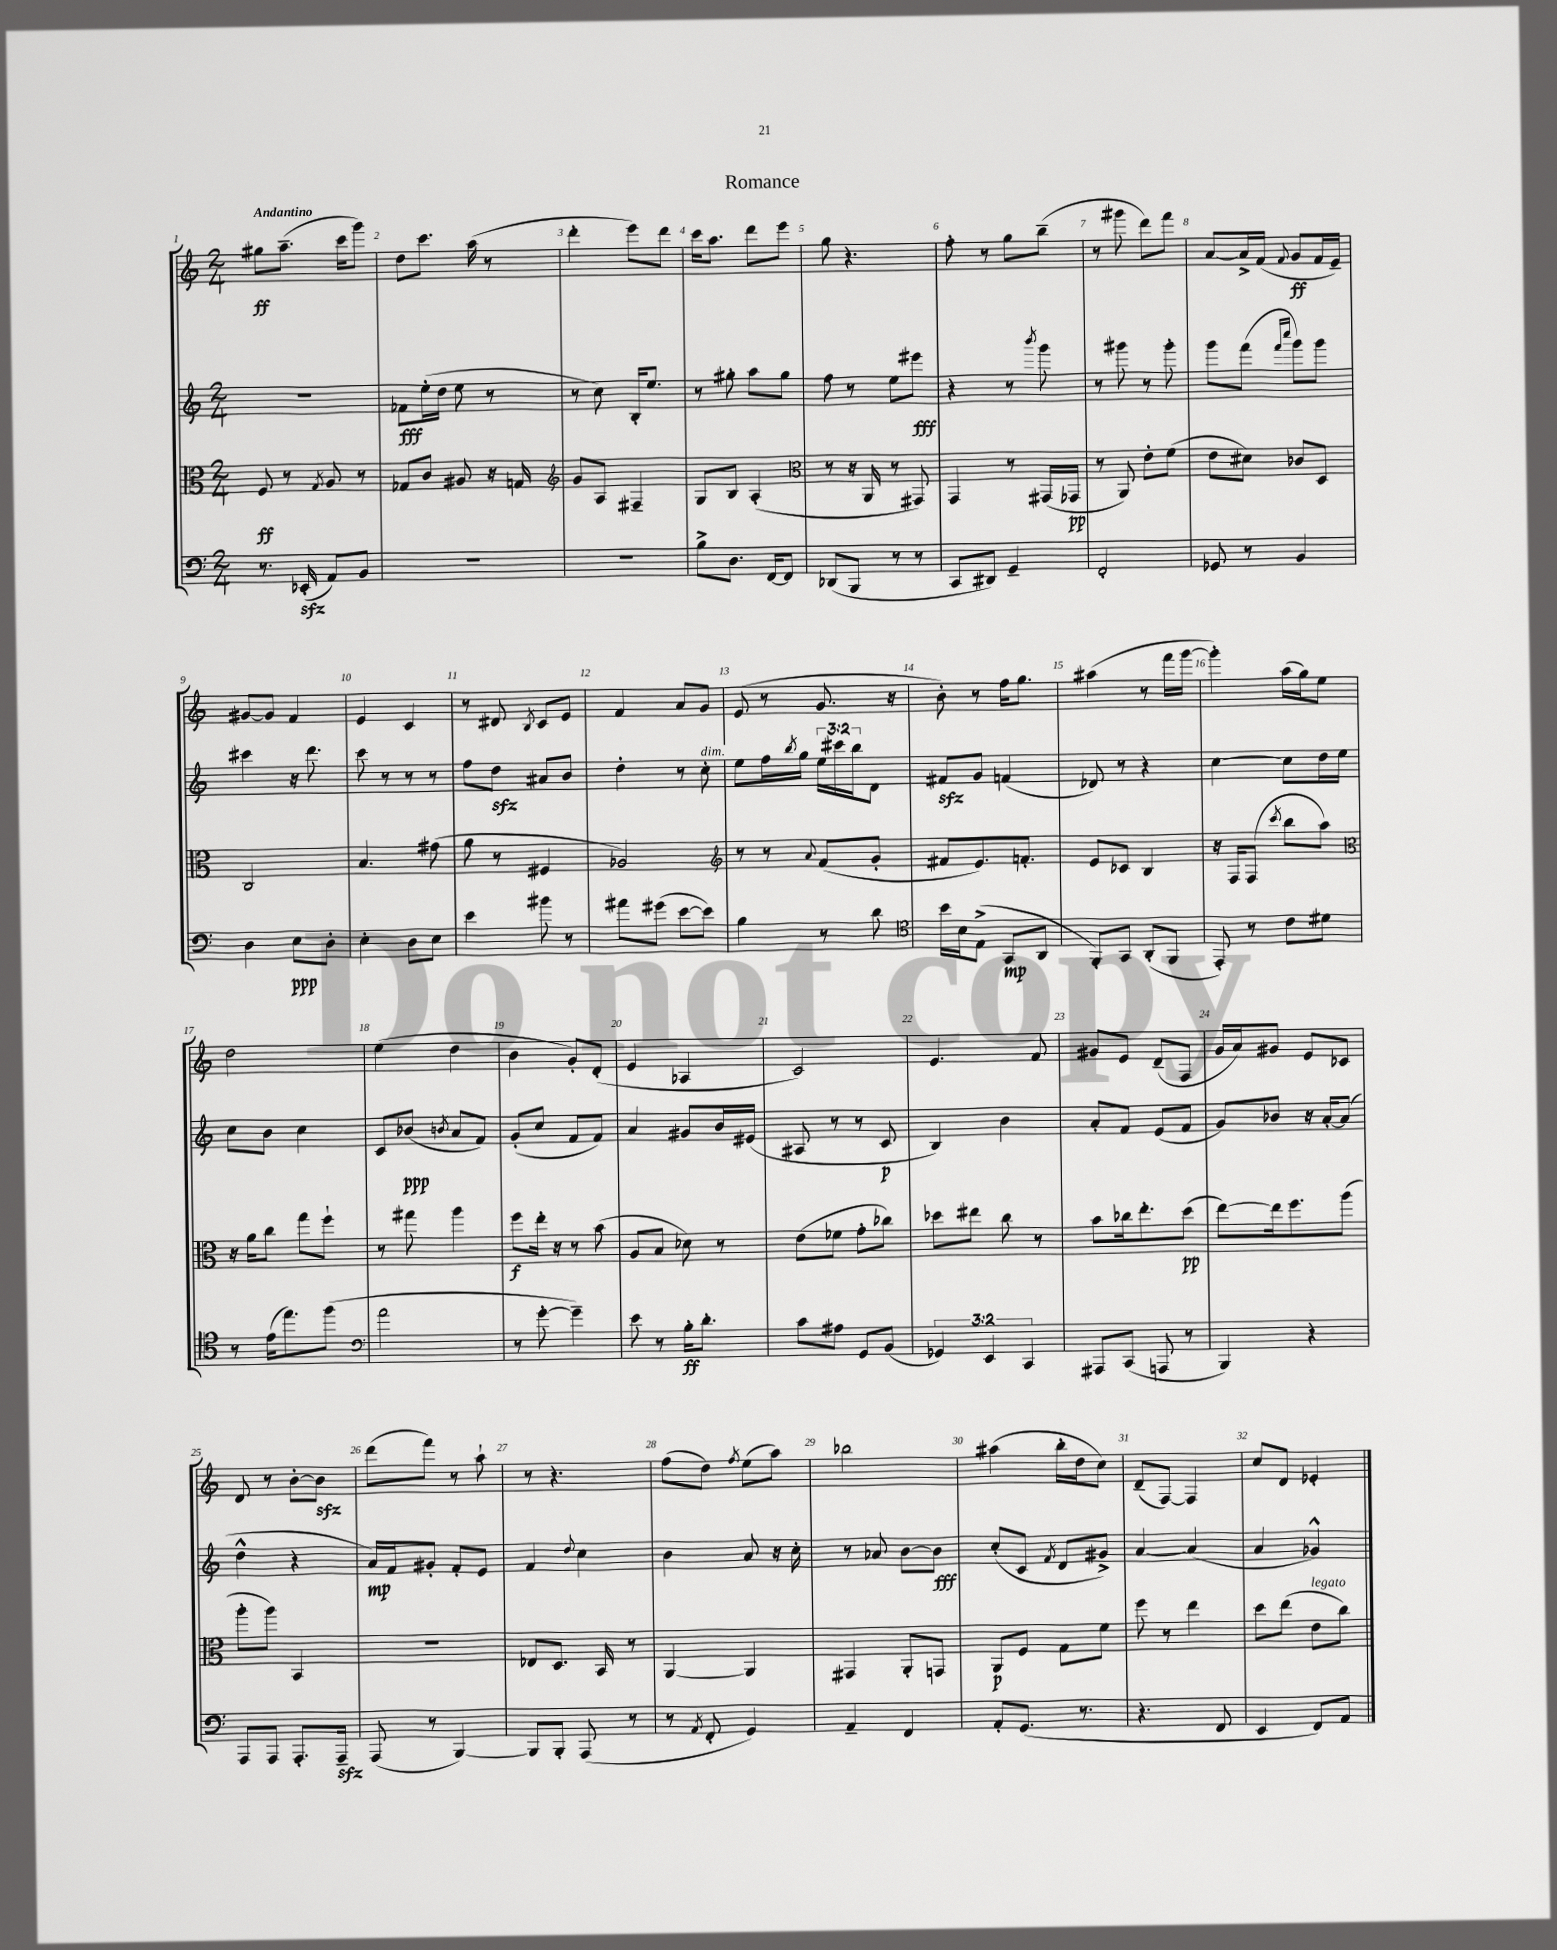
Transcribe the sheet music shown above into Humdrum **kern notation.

**kern	**dynam	**kern	**dynam	**kern	**dynam	**kern	**dynam
*part4	*part4	*part3	*part3	*part2	*part2	*part1	*part1
*staff4	*staff4	*staff3	*staff3	*staff2	*staff2	*staff1	*staff1
*clefF4	*	*clefC3	*	*clefG2	*	*clefG2	*
*k[]	*	*k[]	*	*k[]	*	*k[]	*
*M2/4	*	*M2/4	*	*M2/4	*	*M2/4	*
=1	=1	=1	=1	=1	=1	=1	=1
!	!	!	!	!	!	!LO:TX:a:B:t=Andantino	!
8.r	.	8F/	ff	2r	.	8gg#X\L	ff
.	.	8r	.	.	.	(8.aa~\J	.
(16EE-Xzz'/	.	.	.	.	.	.	.
.	.	8qG/	.	.	.	.	.
8AA/L)	.	8A/	.	.	.	.	.
.	.	.	.	.	.	16ccc\KL	.
8BB/J	.	8r	.	.	.	8ggg\J)	.
=2	=2	=2	=2	=2	=2	=2	=2
2r	.	8G-X/L	.	8f-X\L	fff	8dd\L	.
.	.	8c/J	.	(16ee'\L	.	8.ccc\J	.
.	.	.	.	16dd\JJ	.	.	.
.	.	8A#X/	.	8ee\	.	.	.
.	.	.	.	.	.	(16aa\	.
.	.	16r	.	8r	.	8r	.
.	.	16Gn/	.	.	.	.	.
=3	=3	=3	=3	=3	=3	=3	=3
*	*	*clefG2	*	*	*	*	*
2r	.	8g/L	.	8r	.	4ddd'\	.
.	.	8A/J	.	8cc\)	.	.	.
.	.	4F#X~/	.	16B'/KL	.	8eee\L)	.
.	.	.	.	8.ee/J	.	.	.
.	.	.	.	.	.	8ddd\J	.
=4	=4	=4	=4	=4	=4	=4	=4
8B^\L	.	8G/L	.	8r	.	16ccc\KL	.
.	.	.	.	.	.	8.aa\J	.
8.D\J	.	8B/J	.	8gg#X'\	.	.	.
.	.	(4A'/	.	8aa\L	.	8ddd\L	.
[16FF/KL	.	.	.	.	.	.	.
8FF/J]	.	.	.	8gg#\J	.	8eee\J	.
=5	=5	=5	=5	=5	=5	=5	=5
*	*	*clefC3	*	*	*	*	*
(8DD-X/L	.	8r	.	8ff\	.	8gg\	.
8BBB/J	.	16r	.	8r	.	4.r	.
.	.	16AA/	.	.	.	.	.
8r	.	8r	.	8ee\L	.	.	.
8r	.	8GG#X/)	.	8eee#X\J	fff	.	.
=6	=6	=6	=6	=6	=6	=6	=6
8CC/L	.	4GG/	.	4r	.	8ff'\	.
8DD#X/J)	.	.	.	.	.	8r	.
4GG~/	.	8r	.	8r	.	8gg\L	.
.	.	.	.	8qbbb/	.	.	.
.	.	(16GG#X/LL	.	8ggg\	.	(8bb~\J	.
.	.	16GG-X/JJ	pp	.	.	.	.
=7	=7	=7	=7	=7	=7	=7	=7
2FF'/	.	8r	.	8r	.	8r	.
.	.	8AA/)	.	8ggg#X\	.	8ggg#X\	.
.	.	8e'\L	.	8r	.	8ddd\L)	.
.	.	(8f\J	.	8ggg#'\	.	8fff\J	.
=8	=8	=8	=8	=8	=8	=8	=8
8GG-X/	.	8e\L	.	8ggg\L	.	[8a/L	.
8r	.	8d#X\J)	.	(8fff\J	.	16a^/L]	.
.	.	.	.	.	.	(16f/JJ	.
.	.	.	.	16qqfff/LL	.	.	.
.	.	.	.	16qqcccc/JJ	.	8qqf/	.
4BB/	.	8c-X/L	.	8ggg\L)	.	8g/L	ff
.	.	8D/J	.	8ggg\J	.	16f/L	.
.	.	.	.	.	.	16e~/JJ)	.
!!LO:LB:g=z
=9	=9	=9	=9	=9	=9	=9	=9
4D\	.	2C/	.	4ccc#X\	.	[8g#X/L	.
.	.	.	.	.	.	8g#/J]	.
8E\L	ppp	.	.	16r	.	4f/	.
.	.	.	.	8.ddd\	.	.	.
8D'\J	.	.	.	.	.	.	.
=10	=10	=10	=10	=10	=10	=10	=10
4E'\	.	4.B/	.	8ccc\	.	4e/	.
.	.	.	.	8r	.	.	.
8D\L	.	.	.	8r	.	4c/	.
8E\J	.	(8g#X\	.	8r	.	.	.
=11	=11	=11	=11	=11	=11	=11	=11
4e\	.	8a\	.	8ff\L	.	8r	.
.	.	8r	.	8ddzz\J	.	8d#X/	.
.	.	.	.	.	.	8qB/	.
8b#X\	.	4F#X/	.	8a#X/L	.	8c/L	.
8r	.	.	.	8b/J	.	8e/J	.
=12	=12	=12	=12	=12	=12	=12	=12
8a#X\L	.	2A-X/)	.	4dd'\	.	4f/	.
(8g#X\J	.	.	.	.	.	.	.
[8e\L	.	.	.	8r	.	8a/L	.
!	!	!	!	!LO:TX:a:i:t=dim.	!	!	!
8e\J])	.	.	.	8cc'\	.	8g/J	.
=13	=13	=13	=13	=13	=13	=13	=13
*	*	*clefG2	*	*	*	*	*
4B\	.	8r	.	8ee\L	.	(8e/	.
.	.	8r	.	16ff\L	.	8r	.
.	.	.	.	8qbb/	.	.	.
.	.	.	.	16gg\JJ	.	.	.
.	.	8qqa/	.	.	.	.	.
8r	.	(8f/L	.	24ee\LL	.	8.g/	.
.	.	.	.	24ccc#X\	.	.	.
.	.	.	.	24bb\J	.	.	.
8d\	.	8g'/J	.	8d\J	.	.	.
.	.	.	.	.	.	16r	.
=14	=14	=14	=14	=14	=14	=14	=14
*clefC4	*	*	*	*	*	*	*
16b\LL	.	8f#X/L	.	8f#Xzz/L	.	8b'\)	.
16B\J	.	.	.	.	.	.	.
(8E^\J	.	8.e/)	.	8g/J	.	8r	.
8GG/L	mp	.	.	(4fn/	.	16ff\KL	.
.	.	8.fn'/J	.	.	.	8.gg\J	.
8AA/J	.	.	.	.	.	.	.
=15	=15	=15	=15	=15	=15	=15	=15
8FF'/L)	.	8e/L	.	8d-X/)	.	(4aa#X\	.
8GG/J	.	8c-X/J	.	8r	.	.	.
(8AA'/L	.	4B/	.	4r	.	8r	.
8FF/J	.	.	.	.	.	16fff\LL	.
.	.	.	.	.	.	[16ggg\JJ	.
=16	=16	=16	=16	=16	=16	=16	=16
8EE'/)	.	16r	.	[4cc\	.	4ggg'\])	.
.	.	16F/KL	.	.	.	.	.
8r	.	(8F/J	.	.	.	.	.
.	.	8qccc/	.	.	.	.	.
8c\L	.	8bb\L	.	8cc\L]	.	(16aa\LL	.
.	.	.	.	.	.	16gg\J)	.
8d#X\J	.	8aa\J)	.	16dd\L	.	8ee\J	.
.	.	.	.	16ee\JJ	.	.	.
!!LO:LB:g=z
=17	=17	=17	=17	=17	=17	=17	=17
*	*	*clefC3	*	*	*	*	*
8r	.	16r	.	8cc\L	.	2dd\	.
.	.	16a\KL	.	.	.	.	.
(16e\KL	.	8cc\J	.	8b\J	.	.	.
8.ee\)	.	.	.	.	.	.	.
.	.	8gg\L	.	4cc\	.	.	.
(8ff\J	.	8ff`\J	.	.	.	.	.
=18	=18	=18	=18	=18	=18	=18	=18
*clefF4	*	*	*	*	*	*	*
2a\	.	8r	.	8c/L	.	(4ee\	.
.	.	8gg#X\	.	(8b-X/J	ppp	.	.
.	.	.	.	8qbn/	.	.	.
.	.	4aa\	.	8a/L	.	4dd\	.
.	.	.	.	8f/J)	.	.	.
=19	=19	=19	=19	=19	=19	=19	=19
8r	.	8ff\L	f	(8g'/L	.	4b\	.
[8g'\	.	16ee'\Jk	.	8cc/J	.	.	.
.	.	16r	.	.	.	.	.
4g~\])	.	8r	.	8f/L	.	8g'/L)	.
.	.	(8b\	.	8f/J)	.	(8d'/J	.
=20	=20	=20	=20	=20	=20	=20	=20
8e\	.	8A/L	.	4a/	.	4e/	.
8r	.	8B/J	.	.	.	.	.
16B'\KL	ff	8d-X\)	.	8g#X/L	.	4A-X/	.
8.d'\J	.	.	.	.	.	.	.
.	.	8r	.	16b/L	.	.	.
.	.	.	.	(16e#X/JJ	.	.	.
=21	=21	=21	=21	=21	=21	=21	=21
8c\L	.	(8e\L	.	8A#X/	.	2c/)	.
8A#X\J	.	8f-X\J	.	8r	.	.	.
8GG/L	.	8g'\L	.	8r	.	.	.
(8BB/J	.	8cc-X\J)	.	8c/	p	.	.
=22	=22	=22	=22	=22	=22	=22	=22
6GG-X/)	.	8dd-X\L	.	4B/)	.	4.e/	.
.	.	8ee#X\J	.	.	.	.	.
6EE/	.	.	.	.	.	.	.
.	.	8cc\	.	4b\	.	.	.
6CC/	.	.	.	.	.	.	.
.	.	8r	.	.	.	8f/	.
=23	=23	=23	=23	=23	=23	=23	=23
8AAA#X/L	.	8b\L	.	8a'/L	.	8g#X/L	.
(8CC/J	.	16cc-X\k	.	8f/J	.	8e/J	.
.	.	8.ee'\	.	.	.	.	.
8AAAn/	.	.	.	(8e/L	.	(8d~/L	.
8r	.	(8dd\J	pp	8f/J	.	8F/J	.
=24	=24	=24	=24	=24	=24	=24	=24
4BBB/)	.	[8ee\L)	.	8g/L)	.	16g/LL	.
.	.	.	.	.	.	16a/J)	.
.	.	16ee\k]	.	8b-X/J	.	8g#X/J	.
.	.	8.ff\	.	.	.	.	.
4r	.	.	.	16r	.	8e/L	.
.	.	.	.	[16a'/KL	.	.	.
.	.	(8aa\J	.	(8a/J]	.	8c-X/J	.
!!LO:LB:g=z
=25	=25	=25	=25	=25	=25	=25	=25
8AAA/L	.	8aa'\L	.	4dd^^\	.	8d/	.
8AAA/J	.	8aa\J)	.	.	.	8r	.
8.AAA'/L	.	4BB/	.	4r	.	[8b'\L	.
.	.	.	.	.	.	8bzz\J]	.
16AAAzz~/Jk	.	.	.	.	.	.	.
=26	=26	=26	=26	=26	=26	=26	=26
(8AAA/	.	2r	.	16a/LL)	mp	(8ddd\L	.
.	.	.	.	16f/J	.	.	.
8r	.	.	.	8g#X'/J	.	8fff\J)	.
[4BBB/)	.	.	.	8f'/L	.	8r	.
.	.	.	.	8e/J	.	8aa`\	.
=27	=27	=27	=27	=27	=27	=27	=27
8BBB/L]	.	8E-X/L	.	4f/	.	8r	.
8BBB'/J	.	8.D/J	.	.	.	4.r	.
.	.	.	.	8qqdd/	.	.	.
(8AAA/	.	.	.	4cc\	.	.	.
.	.	16BB/	.	.	.	.	.
8r	.	8r	.	.	.	.	.
=28	=28	=28	=28	=28	=28	=28	=28
8r	.	[4AA/	.	4b\	.	(8ff\L	.
8qAA/	.	.	.	.	.	.	.
8FF'/	.	.	.	.	.	8dd\J)	.
.	.	.	.	.	.	8qff/	.
4GG/)	.	4AA/]	.	8a/	.	(8ee\L	.
.	.	.	.	16r	.	8aa\J)	.
.	.	.	.	16cc'\	.	.	.
=29	=29	=29	=29	=29	=29	=29	=29
4AA~/	.	4GG#X/	.	8r	.	2bb-X\	.
.	.	.	.	8a-X/	.	.	.
4FF/	.	8AA'/L	.	[8b\L	.	.	.
.	.	8GGn/J	.	8b\J]	fff	.	.
=30	=30	=30	=30	=30	=30	=30	=30
8AA'/L	.	8AA/L	p	(8cc'/L	.	(4aa#X\	.
(8.GG/J	.	8F/J	.	8c/J	.	.	.
.	.	.	.	8qf/	.	.	.
.	.	8G\L	.	8d/L	.	16bb'\LL	.
8.r	.	.	.	.	.	16dd\J	.
.	.	8f\J	.	8g#X^/J)	.	8cc\J)	.
=31	=31	=31	=31	=31	=31	=31	=31
4.r	.	8ff\	.	[4a/	.	(8d~/L	.
.	.	8r	.	.	.	[8F/J)	.
.	.	4ee\	.	(4a/]	.	4F/]	.
8FF/	.	.	.	.	.	.	.
=32	=32	=32	=32	=32	=32	=32	=32
4EE/	.	8dd\L	.	4a/	.	8cc/L	.
.	.	(8ee\J	.	.	.	8d/J	.
!	!	!LO:TX:a:i:t=legato	!	!	!	!	!
8FF/L)	.	8e\L	.	4g-X^^/)	.	4e-X'/	.
8AA/J	.	8cc\J)	.	.	.	.	.
==	==	==	==	==	==	==	==
*-	*-	*-	*-	*-	*-	*-	*-
